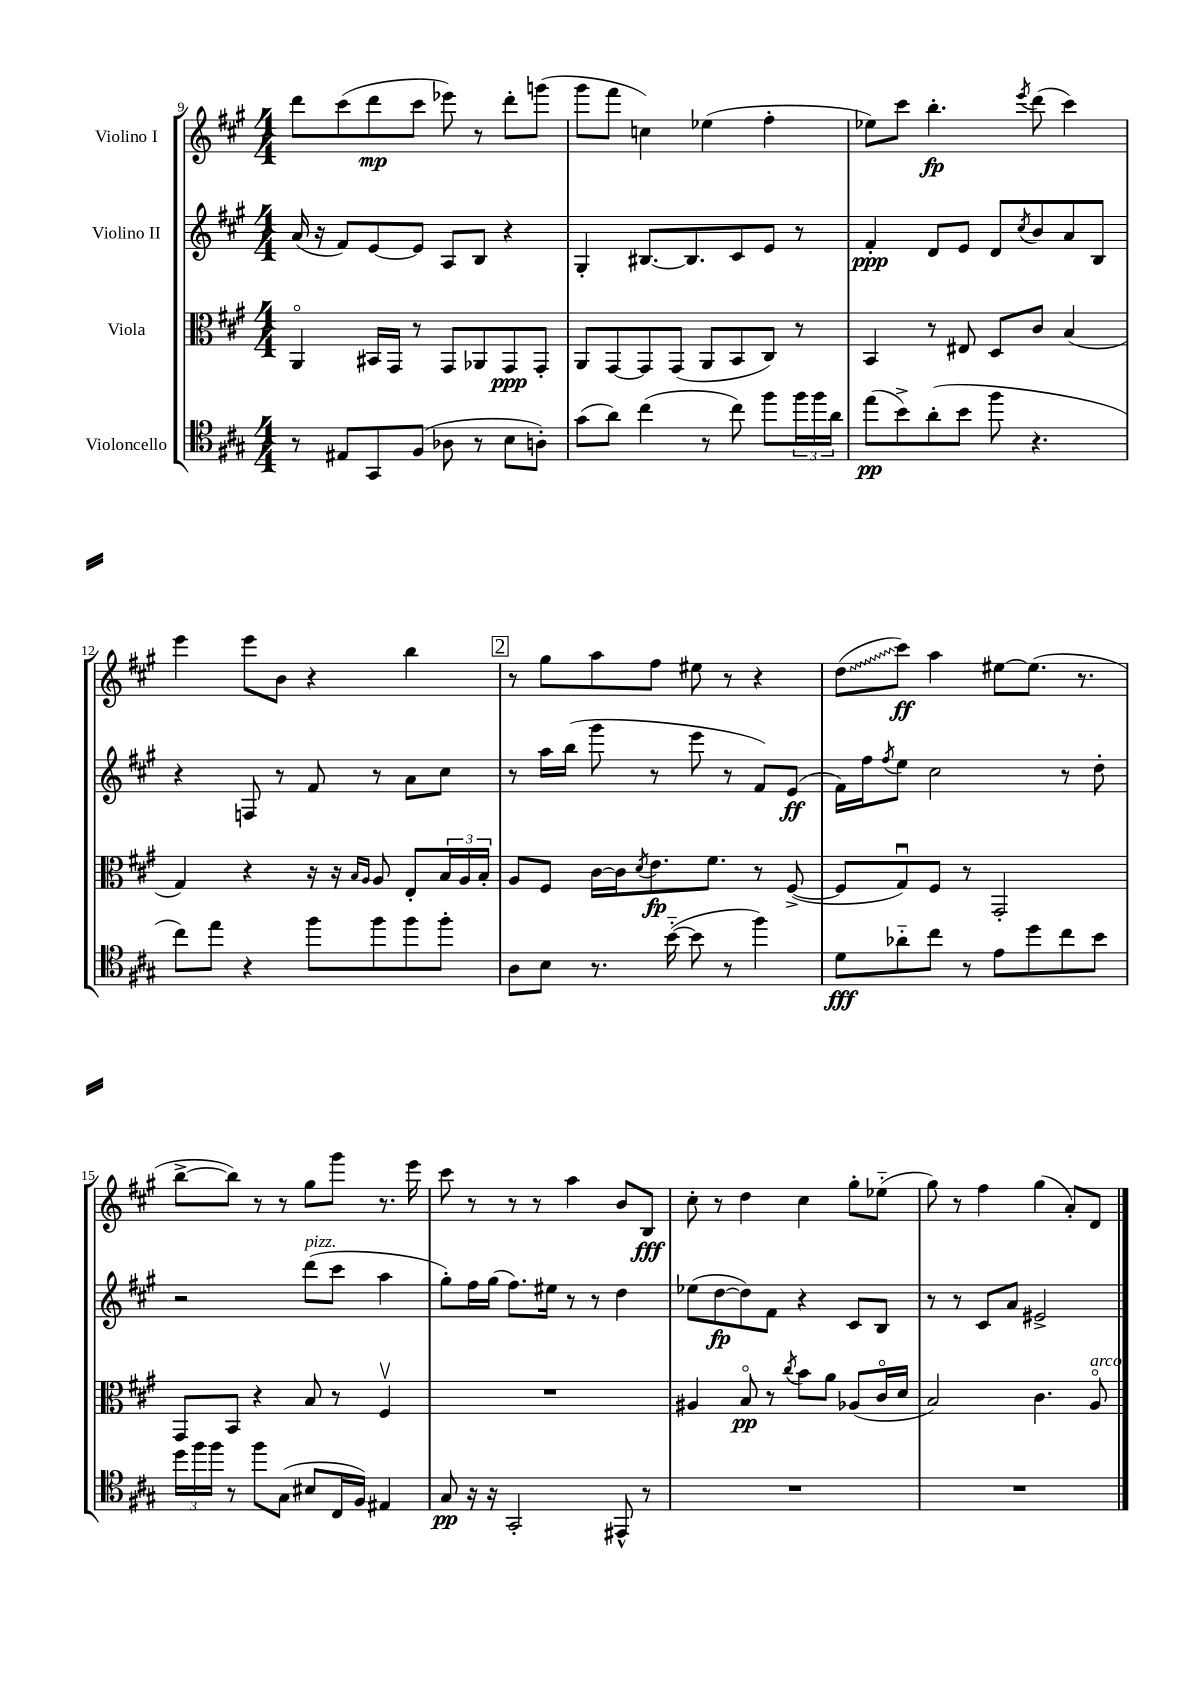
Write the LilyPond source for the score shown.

<<
\new StaffGroup <<
\new Staff = "s0" \with { instrumentName = "Violino I" } {
    \clef treble \key a \major \numericTimeSignature \time 4/4
    d'''8 cis'''8( d'''8\mp cis'''8 ees'''8) r8 d'''8-. g'''8( |
    gis'''8 fis'''8 c''4) ees''4( fis''4-. |
    ees''8) cis'''8 b''4.-.\fp \acciaccatura { e'''8 } d'''8( cis'''4) |
    e'''4 e'''8 b'8 r4 b''4 |
    \mark \markup { \box "2" } r8 gis''8 a''8 fis''8 eis''8 r8 r4 |
    \once \override Glissando.style = #'zigzag d''8\glissando( cis'''8\ff) a''4 eis''8~ eis''8.( r8. |
    b''8~-> b''8) r8 r8 gis''8 gis'''8 r8. e'''16 |
    cis'''8 r8 r8 r8 a''4 b'8 b8\fff |
    cis''8-. r8 d''4 cis''4 gis''8-. ees''8-_( |
    gis''8) r8 fis''4 gis''4( a'8-.) d'8 \bar "|." |
}
\new Staff = "s1" \with { instrumentName = "Violino II" } {
    \clef treble \key a \major \numericTimeSignature \time 4/4
    a'16( r16 fis'8) e'8~ e'8 a8 b8 r4 |
    gis4-. bis8.~ bis8. cis'8 e'8 r8 |
    fis'4-.\ppp d'8 e'8 d'8 \acciaccatura { cis''8 } b'8 a'8 b8 |
    r4 f8 r8 fis'8 r8 a'8 cis''8 |
    \mark \markup { \box "2" } r8 a''16 b''16( gis'''8 r8 e'''8 r8 fis'8) e'8\ff( |
    fis'16) fis''16 \acciaccatura { fis''8 } e''8 cis''2 r8 d''8-. |
    r2 d'''8^\markup { \italic "pizz." }( cis'''8 a''4 |
    gis''8-.) fis''16 gis''16( fis''8.) eis''16 r8 r8 d''4 |
    ees''8( d''8~\fp d''8) fis'8 r4 cis'8 b8 |
    r8 r8 cis'8 a'8 eis'2-> \bar "|." |
}
\new Staff = "s2" \with { instrumentName = "Viola" } {
    \clef alto \key a \major \numericTimeSignature \time 4/4
    a,4\flageolet bis,16 gis,16 r8 gis,8 aes,8 gis,8\ppp gis,8-. |
    a,8 gis,8~ gis,8 gis,8( a,8 b,8 cis8) r8 |
    b,4 r8 eis8 d8 cis'8 b4( |
    gis4) r4 r16 r16 \grace { b16 a16 } a8 e8-. \tuplet 3/2 { b16 a16 b16-. } |
    \mark \markup { \box "2" } a8 fis8 cis'16~ cis'16 \acciaccatura { d'8 } e'8.\fp fis'8. r8 fis8~->( |
    fis8 gis8\downbow) fis8 r8 gis,2-. |
    gis,8 b,8 r4 b8 r8 fis4\upbow |
    R1 |
    ais4 b8\flageolet\pp r8 \acciaccatura { cis''8 } b'8 a'8 aes8( cis'16\flageolet d'16 |
    b2) cis'4. a8\flageolet^\markup { \italic "arco" } \bar "|." |
}
\new Staff = "s3" \with { instrumentName = "Violoncello" } {
    \clef tenor \key a \major \numericTimeSignature \time 4/4
    r8 eis8 gis,8 fis8( aes8 r8 b8 a8-.) |
    gis'8( a'8) cis''4( r8 cis''8) fis''8 \tuplet 3/2 { fis''16 fis''16 a'16 } |
    e''8\pp( b'8->) a'8-.( b'8 fis''8 r4. |
    cis''8) e''8 r4 fis''8 fis''8 fis''8 fis''8-. |
    \mark \markup { \box "2" } a8 b8 r8. b'16~-_( b'8 r8 fis''4) |
    d'8\fff aes'8-_ cis''8 r8 e'8 d''8 cis''8 b'8 |
    \tuplet 3/2 { d''16 fis''16 fis''16 } r8 fis''8 gis8( bis8 cis16 fis16) eis4 |
    gis8\pp r16 r16 gis,2-. eis,8-^ r8 |
    R1 |
    R1 \bar "|." |
}
>>
>>
\layout { \context { \Score currentBarNumber = #9 } }
